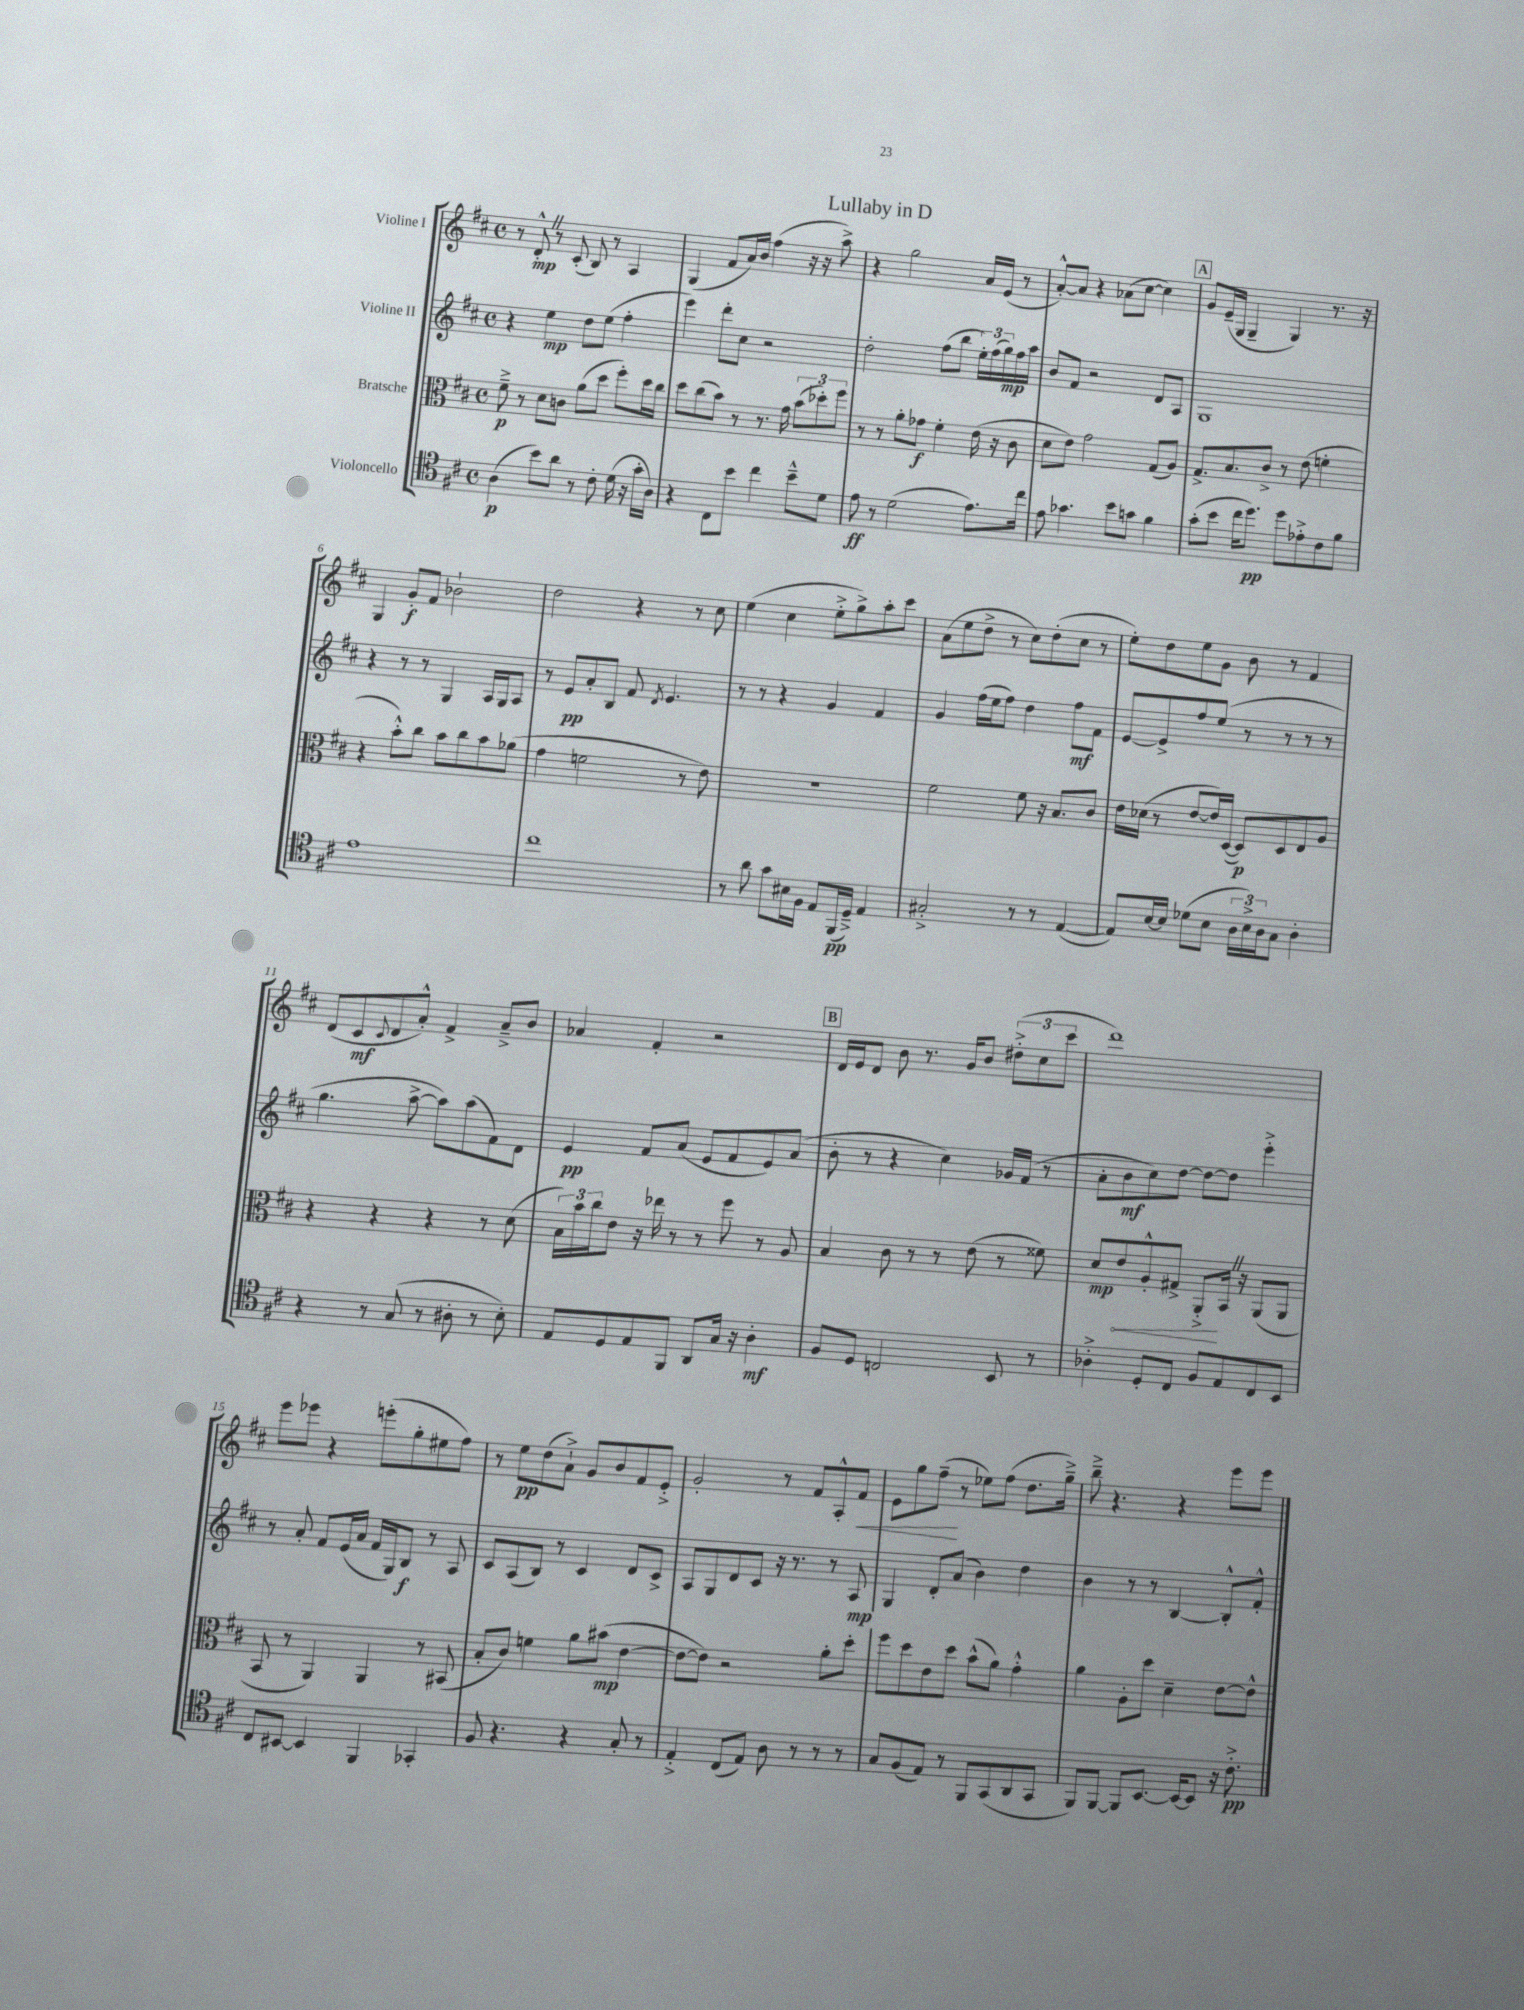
\header { title = "Lullaby in D" }
<<
\new StaffGroup <<
\new Staff = "s0" \with { instrumentName = "Violine I" } {
    \clef treble \key d \major \defaultTimeSignature \time 4/4
    r8 d'8-.-^\mp \once \override BreathingSign.text = \markup { \musicglyph "scripts.caesura.straight" } \breathe r8 cis'8-.( b8) r8 a4 |
    g4( fis'8 a'16) b'16 fis''4( r16 r16 a''8->) |
    r4 g''2 a'16 e'16( r8 |
    a'8~-.-^) a'8 r4 aes'8( cis''8~ cis''4) |
    \mark \markup { \box "A" } g'8 e'16--( g16 g4-- g4) r8. r16 |
    g4 g'8-.\f fis'8 bes'2-! |
    d''2 r4 r8 cis''8 |
    e''4( cis''4 e''8-.-> g''8->) a''8-. cis'''8 |
    a'8( e''8 d''8-> r8 cis''8) d''8-.( cis''8 r8 |
    e''8-.) d''8 e''8 g'8 b'8 r8 fis'4 |
    d'8( cis'8\mf \appoggiatura { cis'8 } d'8 a'8-.-^) fis'4-> a'8---> b'8 |
    aes'4 fis'4-. r2 |
    \mark \markup { \box "B" } d'16 e'16 d'8 b'8 r8. g'16 b'8 \tuplet 3/2 { dis''8-.->( cis''8 cis'''8 } |
    d'''1) |
    e'''8 ees'''8 r4 e'''8-.( g''8-. eis''8 fis''8) |
    r8 e''8\pp d''8( a'8-!->) g'8 b'8 fis'8 e'8-.-> |
    g'2-. r8 fis'8 a8-.-^ fis'8\< |
    e'8 g''8 fis''8--\!( r8 ees''8) fis''8( d''8. g''16--->) |
    b''8---> r4. r4 e'''8 e'''8 \bar "|." |
}
\new Staff = "s1" \with { instrumentName = "Violine II" } {
    \clef treble \key d \major \defaultTimeSignature \time 4/4
    r4 e''4\mp d''8 e''8( fis''4-. |
    e'''4) d'''8-. cis''8 r2 |
    d''2-. fis''8( b''8 \tuplet 3/2 { e''16-.) fis''16( g''16\mp) } fis''16 a''16 |
    b'8 fis'8 r2 d'8 a8 |
    \mark \markup { \box "A" } g1 |
    r4 r8 r8 g4 a16 g16 a8 |
    r8 e'8\pp a'8-. b8 fis'8 \acciaccatura { d'8 } e'4. |
    r8 r8 r4 g'4 fis'4 |
    g'4 fis''16( e''16 fis''8) d''4 fis''8\mf fis'8 |
    e'8~ e'8-> fis''8 e''8( r8 r8 r8 r8 |
    g''4. a''8~-> a''8) a''8( fis'8) d'8 |
    e'4\pp fis'8 a'8( e'8 fis'8 e'8) a'8( |
    \mark \markup { \box "B" } b'8-. r8 r4 cis''4) ges'16 fis'16( r8 |
    a'8-. b'8\mf cis''8) d''8~ d''8~ d''8 e'''4-.-> |
    r8 a'8-. fis'8 e'16( a'16 fis'16 g16) b8\f r8 a8 |
    cis'8 a8( b8) r8 cis'4 d'8 cis'8-> |
    a8 g8 d'8 cis'8 r16 r8. r8 a8\mp |
    g4 d'8-. a'8( b'4) d''4 |
    b'4 r8 r8 b4~ b8-.-^ fis'8-.-^ \bar "|." |
}
\new Staff = "s2" \with { instrumentName = "Bratsche" } {
    \clef alto \key d \major \defaultTimeSignature \time 4/4
    fis'8--->\p r8 d'8 c'8 a'8( d''8 fis''8-.) d''16 cis''16 |
    d''8 cis''8( b'8) r8 r8. g'16 \tuplet 3/2 { b'8( des''8-.) fis''8 } |
    r8 r8 a'8-. ges'8\f fis'4-. e'16( r16 cis'8 |
    d'8 e'8) g'2 g8( a8) |
    \mark \markup { \box "A" } g8.-> b8. cis'8-> r8 e'8( f'4-. |
    r4 b'8-.-^) cis''8 b'8 cis''8 b'8 aes'8( |
    g'4 f'2 r8 e'8) |
    r1 |
    fis'2 fis'8 r16 b8. cis'8 |
    e'16 des'16( r8 e'8~ e'16) d16~( d8\p) d8 e8 a8 |
    r4 r4 r4 r8 d'8( |
    \tuplet 3/2 { b16) b'16 cis''16 } e'8 r16 ees''16 r8 r8 fis''8 r8 a8 |
    \mark \markup { \box "B" } b4 cis'8 r8 r8 e'8( r8 fisis'8) |
    \once \override Hairpin.circled-tip = ##t d'8\mp\< e'8 a8-.-^ gis8-> a,8-.->\! b,16 \once \override BreathingSign.text = \markup { \musicglyph "scripts.caesura.straight" } \breathe r16 a,8( a,8 |
    b,8 r8 a,4) a,4 r8 bis,8( |
    b8-. cis'8) f'4 a'8 bis'8\mp( e'4~ |
    e'8~ e'8) r2 a'8-. d''8-. |
    fis''8 d''8 e'8 d''8 b'8-^( a'8) g'4-.-^ |
    a'4 a8-. d''8 d'4-- e'8~ e'8-^ \bar "|." |
}
\new Staff = "s3" \with { instrumentName = "Violoncello" } {
    \clef tenor \key d \major \defaultTimeSignature \time 4/4
    a4\p( b'8) a'8 r8 cis'8-. d'16( r16 g'16-. a16) |
    r4 cis8 b'8 cis''4 b'8---^ d'8 |
    e'8\ff r8 d'2( e'8.) cis''16 |
    e'8 ges'4. b'8 g'8 fis'4 |
    \mark \markup { \box "A" } g'8-.( b'8 cis''16 d''8.\pp) d''8 ees'8-.-> cis'8 fis'8 |
    e'1 |
    cis''1 |
    r8 a'8 g'8 bis16 fis16 e8 fis,16\pp( d16--->) e4 |
    gis2-.-> r8 r8 e4~( |
    e8) b16~ b16 des'8( b8 \tuplet 3/2 { a16 b16->) a16 } g8 a4-. |
    r4 r8 g8( r8 ais8-. r8 b8-.) |
    e8 d8 e8 fis,8 a,8 g16 r16 a4-.\mf |
    \mark \markup { \box "B" } fis8 d8 c2 b,8 r8 |
    aes4-.-> d8-. cis8 fis8 e8 cis8 b,8 |
    cis8 bis,8~ bis,4 fis,4 ges,4-. |
    fis8 r4. r4 g8-. r8 |
    e4-.-> cis8( e8) a8 r8 r8 r8 |
    g8 fis8( e8) r8 fis,8 g,8( a,8 g,8 |
    fis,8) fis,8~ fis,8 b,8.~ b,16~ b,8 r16 cis'8.-.->\pp \bar "|." |
}
>>
>>
